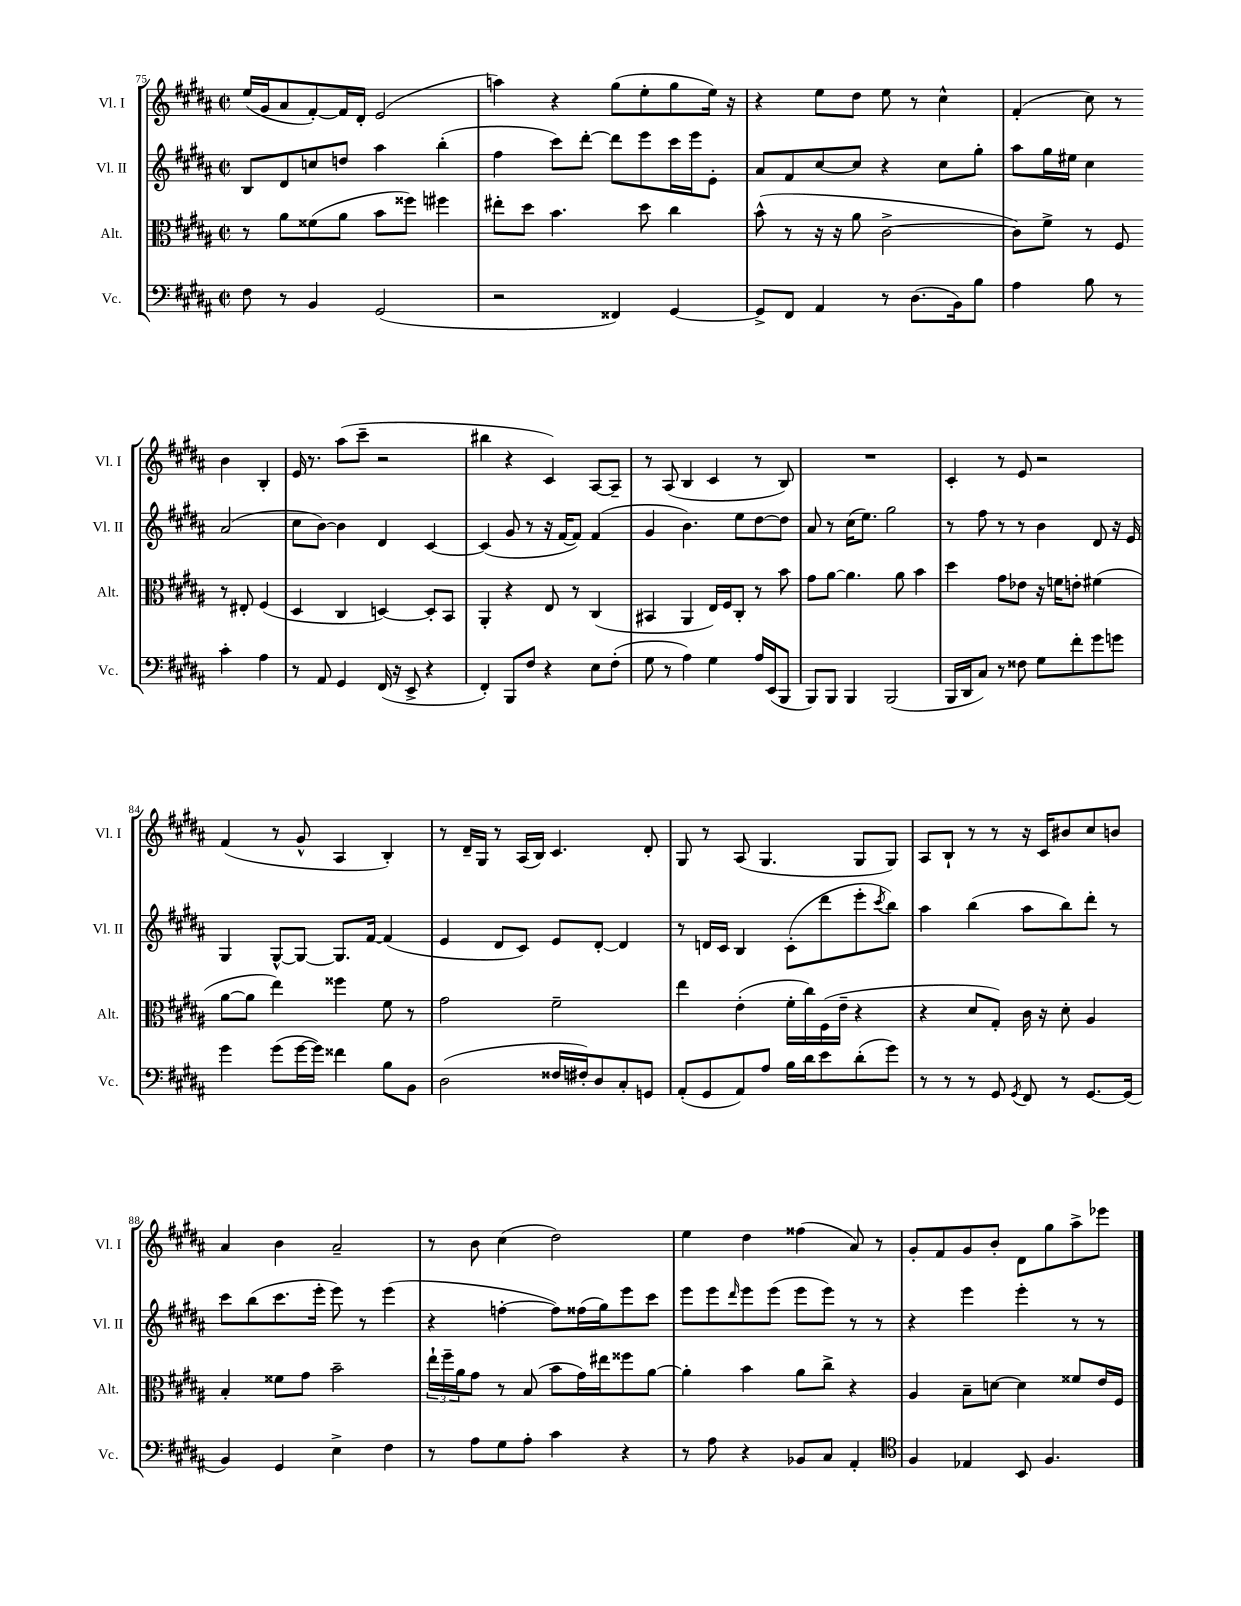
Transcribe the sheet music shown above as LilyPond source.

<<
\new StaffGroup <<
\new Staff = "s0" \with { instrumentName = "Vl. I" shortInstrumentName = "Vl. I" } {
    \clef treble \key b \major \defaultTimeSignature \time 2/2
    e''16( gis'16 ais'8 fis'8~-.) fis'16 dis'16-. e'2( |
    a''4) r4 gis''8( e''8-. gis''8 e''16) r16 |
    r4 e''8 dis''8 e''8 r8 cis''4-^ |
    fis'4-.( cis''8) r8 b'4 b4-. |
    e'16 r8. ais''8( cis'''8-- r2 |
    bis''4 r4 cis'4) ais8~ ais8-- |
    r8 ais8( b4 cis'4 r8 b8) |
    R1 |
    cis'4-. r8 e'8 r2 |
    fis'4( r8 gis'8-^ ais4 b4-.) |
    r8 dis'16-- gis16 r8 ais16( b16) cis'4. dis'8-. |
    gis8 r8 ais8( gis4. gis8 gis8) |
    ais8 b8-! r8 r8 r16 cis'16 bis'8 cis''8 b'8 |
    ais'4 b'4 ais'2-- |
    r8 b'8 cis''4( dis''2) |
    e''4 dis''4 fisis''4( ais'8) r8 |
    gis'8-. fis'8 gis'8 b'8-. dis'8 gis''8 ais''8-> ees'''8 \bar "|." |
}
\new Staff = "s1" \with { instrumentName = "Vl. II" shortInstrumentName = "Vl. II" } {
    \clef treble \key b \major \defaultTimeSignature \time 2/2
    b8 dis'8 c''8 d''8 ais''4 b''4-.( |
    fis''4 cis'''8) dis'''8~-. dis'''8 e'''8 cis'''16 e'''16 e'8-. |
    ais'8 fis'8 cis''8~ cis''8 r4 cis''8 gis''8-. |
    ais''8 gis''16 eis''16 cis''4 ais'2( |
    cis''8 b'8~) b'4 dis'4 cis'4~ |
    cis'4( gis'8 r8 r16 fis'16~ fis'8) fis'4( |
    gis'4 b'4.) e''8 dis''8~ dis''8 |
    ais'8 r8 cis''16( e''8.) gis''2 |
    r8 fis''8 r8 r8 b'4 dis'8 r16 e'16 |
    gis4 gis8~-^ gis8~ gis8. fis'16~ fis'4( |
    e'4 dis'8 cis'8) e'8 dis'8~-. dis'4 |
    r8 d'16 cis'16 b4 cis'8-.( dis'''8 e'''8-. \acciaccatura { cis'''8 } b''8) |
    ais''4 b''4( ais''8 b''8) dis'''8-. r8 |
    cis'''8 b''8( cis'''8. e'''16-. e'''8) r8 e'''4( |
    r4 f''4~-. f''8) fisis''16( gis''16) e'''8 cis'''8 |
    e'''8 e'''8 \grace { dis'''16 } e'''8 e'''8( e'''8 e'''8) r8 r8 |
    r4 e'''4 e'''4-. r8 r8 \bar "|." |
}
\new Staff = "s2" \with { instrumentName = "Alt." shortInstrumentName = "Alt." } {
    \clef alto \key b \major \defaultTimeSignature \time 2/2
    r8 ais'8 fisis'8( ais'8 b'8 fisis''8) fis''4 |
    eis''8-. dis''8 b'4. dis''8 cis''4 |
    b'8-^( r8 r16 r16 ais'8 cis'2~-> |
    cis'8) fis'8-> r8 fis8 r8 eis8-. fis4( |
    dis4 cis4 d4~) d8-. b,8 |
    ais,4-. r4 e8 r8 cis4( |
    bis,4 ais,4 e16) fis16 cis8-. r8 b'8 |
    gis'8 ais'8~ ais'4. ais'8 b'4 |
    dis''4 gis'8 ees'8 r16 f'16 e'8-. fis'4( |
    ais'8~ ais'8 e''4) fisis''4 fis'8 r8 |
    gis'2 fis'2-- |
    e''4 e'4-.( fis'16-. cis''16) fis16( e'16-- r4 |
    r4 dis'8 gis8-.) cis'16 r16 dis'8-. ais4 |
    b4-. fisis'8 gis'8 b'2-- |
    \tuplet 3/2 { e''16-! fis''16-- ais'16 } gis'8 r8 b8( b'8 gis'16) eis''16 fisis''8 ais'8~ |
    ais'4-. b'4 ais'8 cis''8-> r4 |
    ais4 b8-- d'8~ d'4 fisis'8 e'16 fis16 \bar "|." |
}
\new Staff = "s3" \with { instrumentName = "Vc." shortInstrumentName = "Vc." } {
    \clef bass \key b \major \defaultTimeSignature \time 2/2
    fis8 r8 b,4 gis,2( |
    r2 fisis,4) gis,4~ |
    gis,8-> fis,8 ais,4 r8 dis8.( b,16) b8 |
    ais4 b8 r8 cis'4-. ais4 |
    r8 ais,8 gis,4 fis,16( r16 e,8-> r4 |
    fis,4-.) b,,8 fis8 r4 e8 fis8-.( |
    gis8 r8 ais4) gis4 ais16 e,16( b,,8 |
    b,,8) b,,8 b,,4 b,,2( |
    b,,16 dis,16 cis8) r8 fisis8 gis8 fis'8-. gis'8 g'8 |
    gis'4 gis'8( gis'16~ gis'16) fisis'4 b8 b,8 |
    dis2( fisis16 fis16-.) dis8 cis8-. g,8 |
    ais,8-.( gis,8 ais,8) ais8 b16 dis'16 e'8 dis'8-.( gis'8) |
    r8 r8 r8 gis,8 \acciaccatura { gis,8 } fis,8 r8 gis,8.~ gis,16( |
    b,4) gis,4 e4-> fis4 |
    r8 ais8 gis8 ais8-. cis'4 r4 |
    r8 ais8 r4 bes,8 cis8 ais,4-. |
    \clef tenor fis4 ees4 b,8 fis4. \bar "|." |
}
>>
>>
\layout { \context { \Score currentBarNumber = #75 } }
